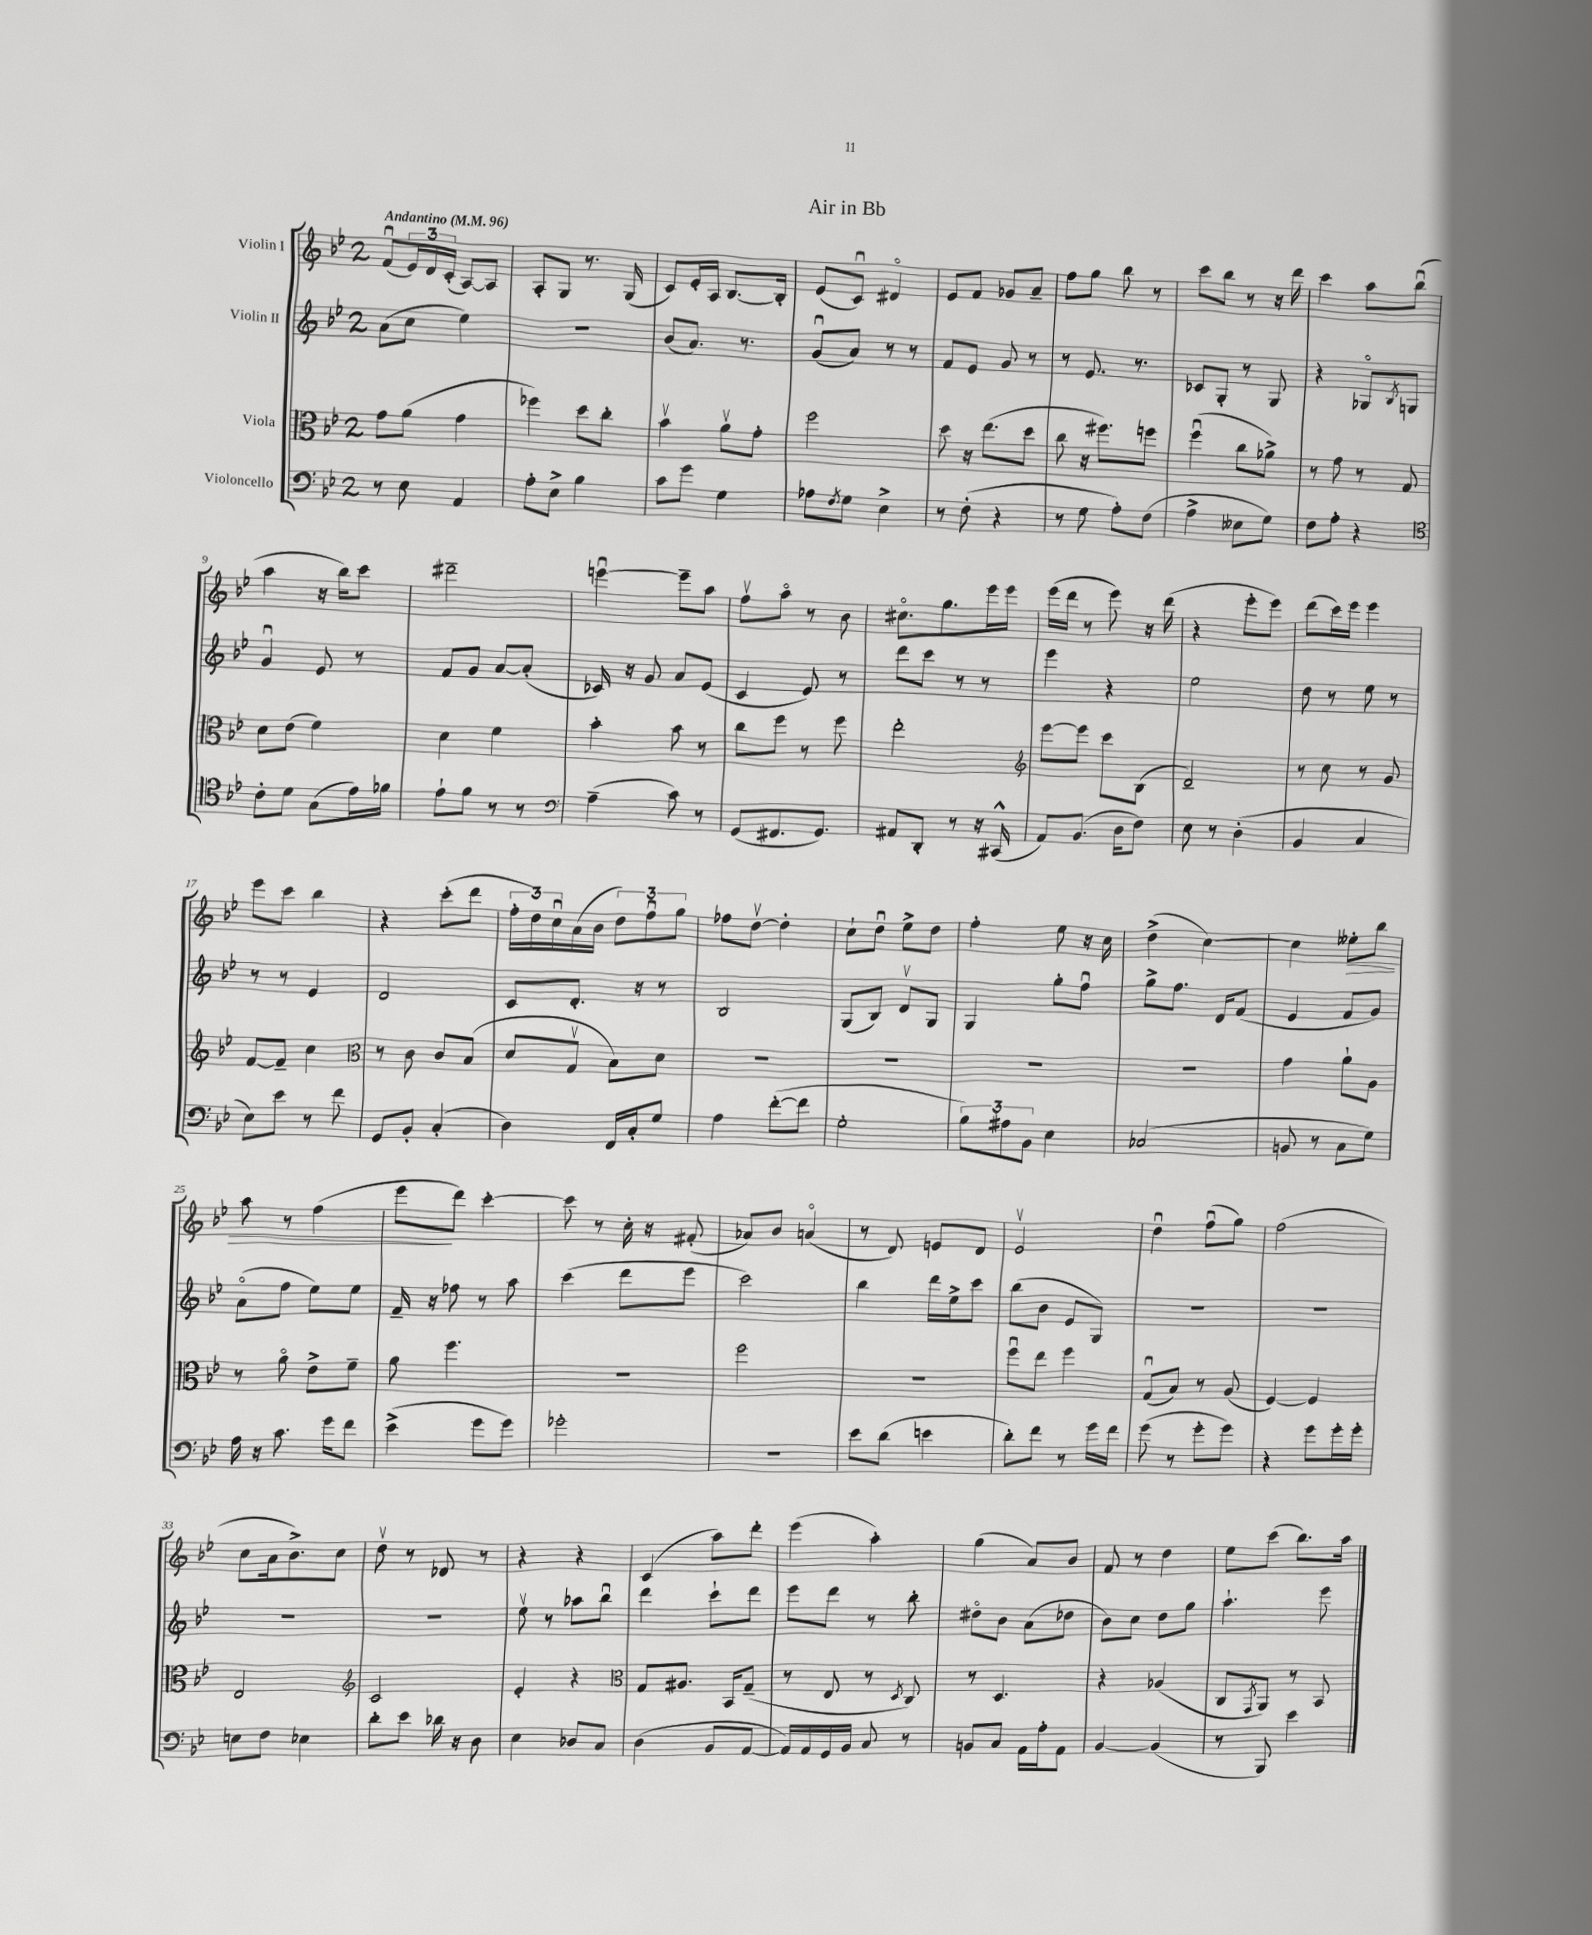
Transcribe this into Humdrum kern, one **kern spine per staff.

**kern	**kern	**kern	**kern	**dynam
*part4	*part3	*part2	*part1	*part1
*staff4	*staff3	*staff2	*staff1	*staff1
*I"Violoncello	*I"Viola	*I"Violin II	*I"Violin I	*
*clefF4	*clefC3	*clefG2	*clefG2	*
*k[b-e-]	*k[b-e-]	*k[b-e-]	*k[b-e-]	*
*M2/4	*M2/4	*M2/4	*M2/4	*
*MM96	*MM96	*MM96	*MM96	*
=1	=1	=1	=1	=1
!	!	!	!LO:TX:a:B:t=Andantino	!
8r	8g\L	(8a\L	(8fu/L	.
8E-\	(8a\J	8cc\J	24e-/L)	.
.	.	.	24d/	.
.	.	.	(24c'/JJ	.
4AA/	4g\	4ee-\)	[8A/L)	.
.	.	.	8A/J]	.
=2	=2	=2	=2	=2
8A'\L	4ff-X\)	2r	8A'/L	.
8E-^\J	.	.	8G/J	.
4B-\	8dd\L	.	8.r	.
.	8cc'\J	.	.	.
.	.	.	(16G/	.
=3	=3	=3	=3	=3
8c\L	4b-v\	(8b-/L	8c/L)	.
8g\J	.	8.a/J)	16e-'/L	.
.	.	.	16A/JJ	.
4G\	8av\L	.	[8.B-/L	.
.	.	8.r	.	.
.	8g'\J	.	.	.
.	.	.	16B-'/Jk]	.
=4	=4	=4	=4	=4
8A-X\L	2ff\	(8gu/L	(8e-/L	.
8qF/	.	.	.	.
8G\J	.	8a/J)	8cu/J)	.
4E-^\	.	8r	4d#X/	.
.	.	8r	.	.
=5	=5	=5	=5	=5
8r	8dd\	8f/L	8e-/L	.
(8F'\	16r	8e-/J	8f/J	.
.	(8.ee-\L	.	.	.
4r	.	8g/	8g-X/L	.
.	8dd\J	8r	8a~/J	.
=6	=6	=6	=6	=6
8r	8cc\	8r	8ff\L	.
8G\	16r	8.e-/	8gg\J	.
.	8.ff#X\L)	.	.	.
8A'\L)	.	.	8bb-\	.
.	.	8.r	.	.
(8F\J	8ffn\J	.	8r	.
=7	=7	=7	=7	=7
4A^\	(4ffu\	8c-X/L	8ccc\L	.
.	.	8G'/J	8bb-\J	.
8E--X\L	8cc\L	8r	8r	.
8G\J)	8a-X^\J)	8G/	16r	.
.	.	.	16ddd\	.
=8	=8	=8	=8	=8
8F\L	8r	4r	4ccc\	.
8A'\J	8g\	.	.	.
4r	8r	8G-X/L	8aa\L	.
.	.	8qB-/	.	.
.	8G/	8Gn/J	(8bb-u\J	.
!!LO:LB:g=z
=9	=9	=9	=9	=9
*clefC4	*	*	*	*
8c'\L	8d\L	4gu/	4aa\	.
8d\J	(8e-\J	.	.	.
(8G\L	4f\)	8e-/	16r	.
.	.	.	16bb-\KL)	.
16e-\L)	.	8r	8ccc\J	.
16f-X\JJ	.	.	.	.
=10	=10	=10	=10	=10
8e-`\L	4d\	8f/L	2ddd#X~\	.
8f\J	.	8g/J	.	.
8r	4f\	[8a/L	.	.
8r	.	(8a'/J]	.	.
=11	=11	=11	=11	=11
*clefF4	*	*	*	*
(4A~\	4b-'\	16c-X/)	[4eeenu\	.
.	.	16r	.	.
.	.	8g/	.	.
8c\)	8b-\	8a/L	8eee~\L]	.
8r	8r	(8e-/J	8aa\J	.
=12	=12	=12	=12	=12
(8GG/L	8cc\L	4c/	8ffv\L	.
8.FF#X/	8ff\J	.	8aa\J	.
.	8r	8e-/)	8r	.
8.GG/J)	.	.	.	.
.	8ff\	8r	8b-\	.
=13	=13	=13	=13	=13
8AA#X/L	2ee-'\	8ddd\L	8.cc#X\L	.
8DD'/J	.	8ccc\J	.	.
.	.	.	8.gg\	.
8r	.	8r	.	.
16r	.	8r	16eee-\L	.
(16CC#X^^/	.	.	16eee-\JJ	.
=14	=14	=14	=14	=14
*	*clefG2	*	*	*
8AA/L)	[8eee-\L	4eee-\	(16eee-\LL	.
.	.	.	16ddd\JJ	.
(8.BB-/J	8eee-\J]	.	8r	.
.	8ccc\L	4r	8eee-\)	.
16D\KL	.	.	.	.
8F\J)	(8B-\J	.	16r	.
.	.	.	(16ddd\	.
=15	=15	=15	=15	=15
8E-\	2d~/)	2ee-\	4r	.
8r	.	.	.	.
(4D'\	.	.	8eee-'\L	.
.	.	.	8eee-\J)	.
=16	=16	=16	=16	=16
4BB-/	8r	8dd\	(8ddd\L	.
.	8cc\	8r	16ccc\L)	.
.	.	.	16eee-\JJ	.
4C/	8r	8ee-\	4eee-\	.
.	8g/	8r	.	.
!!LO:LB:g=z
=17	=17	=17	=17	=17
8E-\L)	[8f/L	8r	8eee-\L	.
8e-\J	8f~/J]	8r	8ccc\J	.
8r	4cc\	4e-/	4bb-\	.
8f\	.	.	.	.
=18	=18	=18	=18	=18
*	*clefC3	*	*	*
8GG/L	8r	2d/	4r	.
8BB-'/J	8c\	.	.	.
(4C'/	8c/L	.	(8ccc'\L	.
.	(8B-/J	.	8ddd\J	.
=19	=19	=19	=19	=19
4D\)	8d/L	8c/L	24ff'\LL	.
.	.	.	24dd\)	.
.	.	.	24ccu\	.
.	8Gv/J	8.d'/J	(16a\	.
.	.	.	16b-\JJ	.
16FF/LL	8B-\L)	.	12dd\L)	.
16C'/J	.	16r	.	.
.	.	.	12ffu\	.
8G/J	8d\J	8r	.	.
.	.	.	12gg\J	.
=20	=20	=20	=20	=20
4A\	2r	2B-/	8ff-X\L	.
.	.	.	[8ddv\J	.
([8f'\L	.	.	4dd'\]	.
8f\J]	.	.	.	.
=21	=21	=21	=21	=21
2G'\	2r	(8G/L	8cc`\L	.
.	.	8B-/J)	8ddu\J	.
.	.	8dv/L	8ee-^\L	.
.	.	8G/J	8dd\J	.
=22	=22	=22	=22	=22
12B-\L)	2r	4G/	4ff'\	.
12A#X\	.	.	.	.
12BB-\J	.	.	.	.
4E-\	.	8gg'\L	8ee-\	.
.	.	8ffu\J	16r	.
.	.	.	16cc\	.
=23	=23	=23	=23	=23
(2C-X/	2r	8gg^\L	(4dd^\	.
.	.	8.ff\J	.	.
.	.	.	[4cc\)	.
.	.	16d/KL	.	.
.	.	(8f/J	.	.
=24	=24	=24	=24	=24
8BBn/	4g\	4e-/	4cc\]	.
8r	.	.	.	.
!	!	!	!	!LO:HP:b
8C\L	8a`\L	8f/L	8ee--X'\L	>
8G\J)	8A\J	8g/J)	8bb-\J	.
!!LO:LB:g=z
=25	=25	=25	=25	=25
16A\	8r	(8a\L	8aa\	.
16r	.	.	.	.
8.c\	8a\	8ff\J	8r	.
.	8e-^\L	8ee-\L)	(4ff\	.
16g\KL	.	.	.	.
8f\J	8f~\J	8ee-\J	.	.
=26	=26	=26	=26	=26
(4e-^\	8a\	16f~/	8eee-\L	.
.	.	16r	.	.
.	4.ff\	8ff-X\	8ddd\J)	]
8g\L	.	8r	[4ccc'\	.
8g\J)	.	8aa\	.	.
=27	=27	=27	=27	=27
2g-X'\	2r	(4ccc\	8ccc\]	.
.	.	.	8r	.
.	.	8ddd\L	16cc'\	.
.	.	.	16r	.
.	.	8eee-\J	(8f#X'/	.
=28	=28	=28	=28	=28
2r	2ff\	2ccc\)	8a-X/L)	.
.	.	.	8b-/J	.
.	.	.	(4an/	.
=29	=29	=29	=29	=29
8e-\L	2r	4bb-\	8r	.
(8d\J	.	.	8d/)	.
4en\	.	16ddd\LL	8en/L	.
.	.	16ee-^\J	.	.
.	.	8ccc\J	8d/J	.
=30	=30	=30	=30	=30
8d'\L)	8ffu\L	(8bb-\L	2e-v/	.
8f\J	8ee-\J	8b-\J	.	.
8r	4ff\	8e-/L	.	.
16g\LL	.	8G/J)	.	.
16f\JJ	.	.	.	.
=31	=31	=31	=31	=31
(8g\	(8Gu/L	2r	4ddu\	.
8r	8B-/J)	.	.	.
8g'\L	8r	.	(8ffu\L	.
8g\J)	(8A/	.	8gg\J)	.
=32	=32	=32	=32	=32
4r	[4F/)	2r	(2ff\	.
8g\L	4F/]	.	.	.
16g'\L	.	.	.	.
16g'\JJ	.	.	.	.
!!LO:LB:g=z
=33	=33	=33	=33	=33
8En\L	2E-/	2r	8cc\L	.
8F\J	.	.	16a\k	.
.	.	.	8.b-^\)	.
4E-X\	.	.	.	.
.	.	.	8cc\J	.
=34	=34	=34	=34	=34
*	*clefG2	*	*	*
8d'\L	2c/	2r	8ddv\	.
8e-\J	.	.	8r	.
16d-X\	.	.	8d-X/	.
16r	.	.	.	.
8D\	.	.	8r	.
=35	=35	=35	=35	=35
4E-\	4e-'/	8ee-v\	4r	.
.	.	8r	.	.
8D-X/L	4r	8aa-X\L	4r	.
8C/J	.	8bb-u\J	.	.
=36	=36	=36	=36	=36
*	*clefC3	*	*	*
(4D\	8G/L	4ddd\	(4c/	.
.	8.A#X/J	.	.	.
8BB-/L	.	8ccc`\L	8aa\L)	.
.	16BB-/KL	.	.	.
[8AA/J	(8G~/J	8ddd\J	8ddd'\J	.
=37	=37	=37	=37	=37
16AA/LL])	8r	8eee-\L	(4eee-\	.
16AA/	.	.	.	.
16GG/	8E-/	8ddd\J	.	.
16BB-/JJ	.	.	.	.
8C/	8r	8r	4aa'\)	.
.	8qD/	.	.	.
8r	8C/)	8bb-'\	.	.
=38	=38	=38	=38	=38
8BBn/L	8r	8dd#X\L	(4gg\	.
8C/J	4.D/	8b-\J	.	.
16AA\LL	.	(8a\L	8a/L)	.
16A'\J	.	.	.	.
8AA\J	.	8dd-X\J	8b-/J	.
=39	=39	=39	=39	=39
[4BB-/	4r	8b-\L)	8f/	.
.	.	8cc\J	8r	.
(4BB-/]	(4A-X/	8dd\L	4dd\	.
.	.	8gg\J	.	.
=40	=40	=40	=40	=40
8r	8C/L	4.aa`\	8ee-\L	.
.	8qGG/	.	.	.
8BBB-/)	8AA/J)	.	(8ccc\J	.
4e-\	8r	.	8.bb-\L)	.
.	8BB-/	8eee-\	.	.
.	.	.	16aa\Jk	.
==	==	==	==	==
*-	*-	*-	*-	*-
